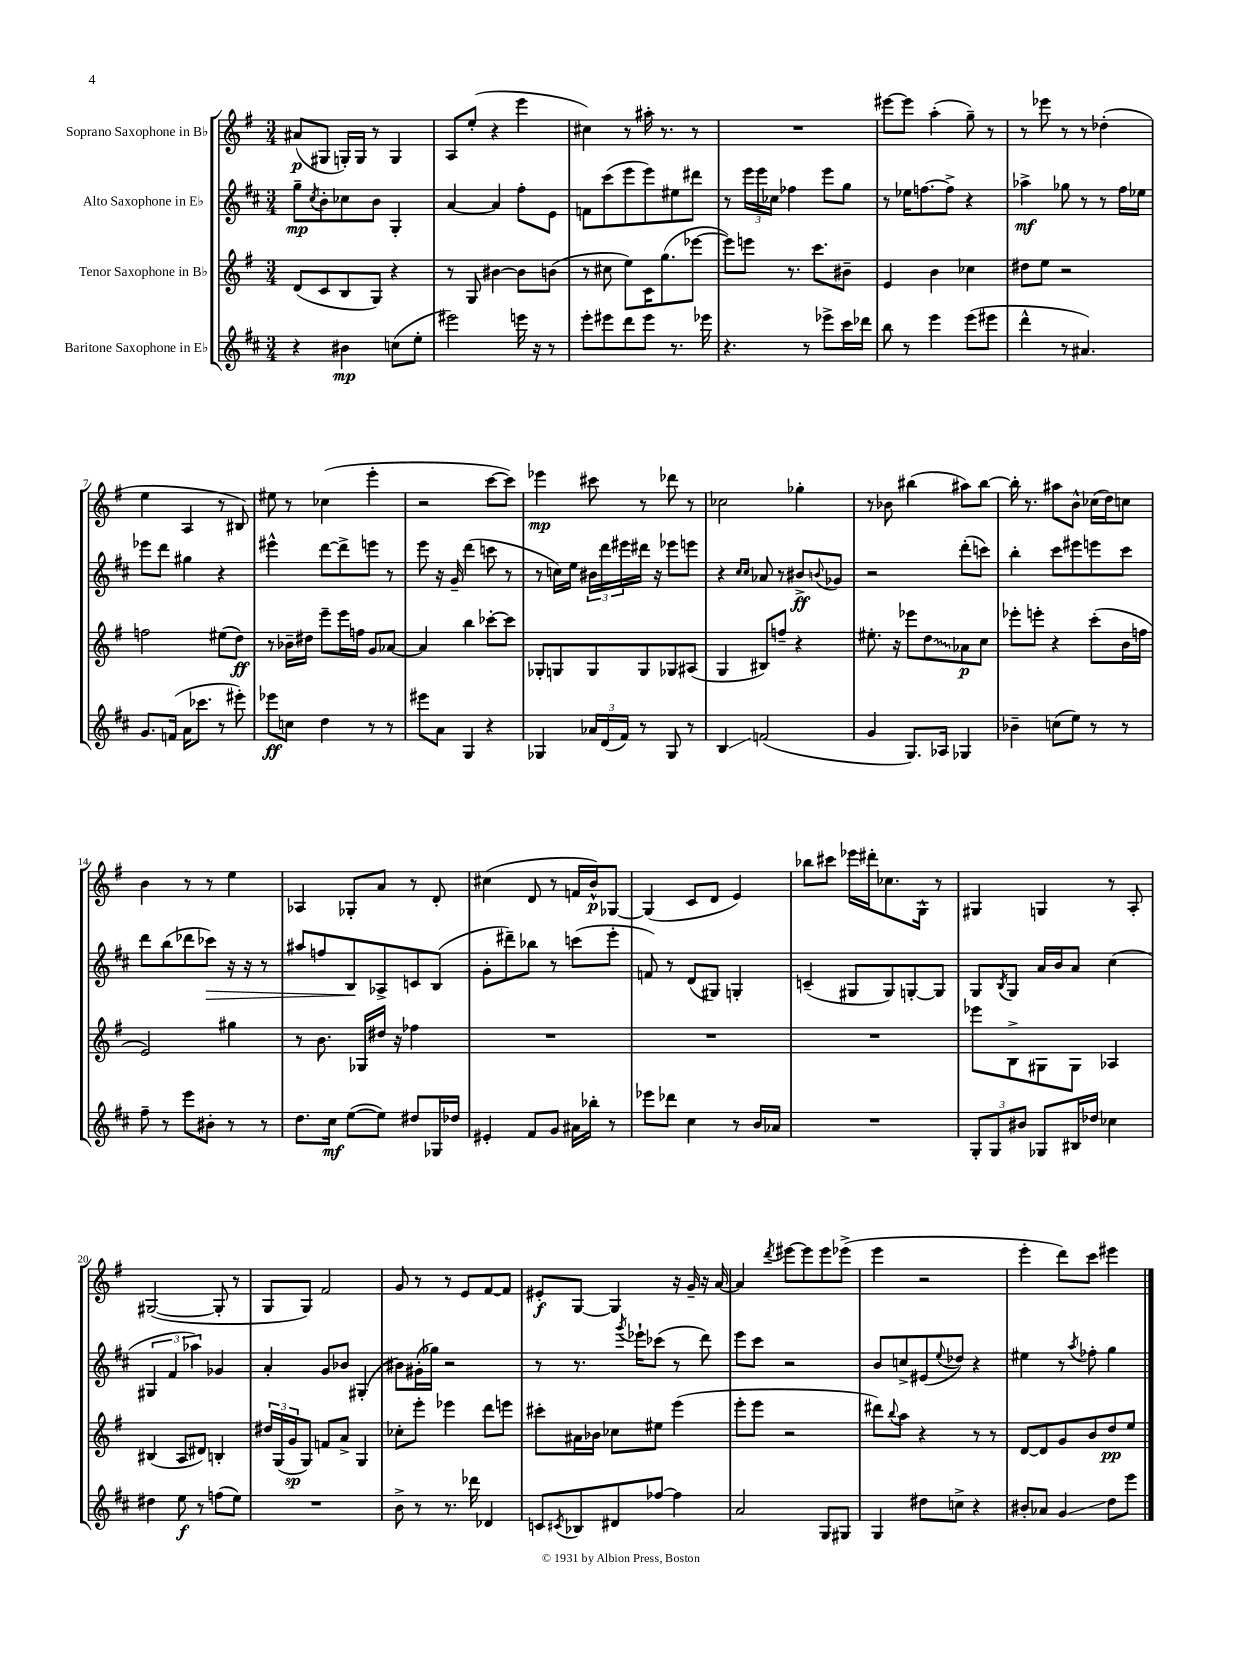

**kern	**kern	**kern	**kern
*staff4	*staff3	*staff2	*staff1
*clefG2	*clefG2	*clefG2	*clefG2
*k[f#c#]	*k[f#]	*k[f#c#]	*k[f#]
*M3/4	*M3/4	*M3/4	*M3/4
4r	(8d	8gg~	(8a#
.	.	8qcc#	.
.	8c	8b'	8G#
4b#	8B	8cc-	16G')
.	.	.	16G
.	8G)	8b	8r
(8cc	4r	4G'	4G
8ee'	.	.	.
=	=	=	=
2eee#)	8r	[4a	8A
.	8G	.	(8ee'
.	[4b#	4a]	4r
16eee	8b#]	8ff#'	4eee
16r	.	.	.
8r	(8b	8e	.
=	=	=	=
8eee'	8r	8f	4cc#)
8eee#	8cc#	(8ccc#	.
8ddd	8ee)	8eee	8r
8eee#	16c	8eee)	16aa#'
.	(8.gg	.	8.r
8.r	.	8ee#	.
.	[8eee-	8ddd#	8r
16eee-	.	.	.
=	=	=	=
4.r	8eee-])	8r	2.r
.	8eee	24eee	.
.	.	24eee	.
.	.	24cc-	.
.	8.r	4ff-	.
8r	.	.	.
.	8.ccc	.	.
8eee-^	.	8eee	.
16ccc#	8b#~	8gg	.
16ddd-	.	.	.
=	=	=	=
8bb	4e	8r	[8eee#
8r	.	16ee-	8eee#]
.	.	[8.ff	.
4eee	4b	.	(4aa'
.	.	8ff^]	.
(8eee	4cc-	4r	8gg~)
8eee#	.	.	8r
=	=	=	=
4ddd^^	8dd#	4aa-^	8r
.	8ee	.	8eee-
8r	2r	8gg-	8r
4.a#)	.	8r	8r
.	.	8r	(4dd-'
.	.	16ff#	.
.	.	16ee-	.
=	=	=	=
8.g	2ff	8eee-	4ee
.	.	8ddd	.
(16f	.	.	.
16a	.	4gg#	4A
8.ccc-	.	.	.
8r	(8ee#	4r	8r
8eee#')	8dd)	.	8B#)
=	=	=	=
8eee-	8r	4eee#^^	8ee#
8cc	16b-~	.	8r
.	16dd#	.	.
4dd	8eee~	[8ddd	(4cc-
.	16eee	8ddd^]	.
.	16ff	.	.
8r	8g	8eee	4eee'
8r	[8a-	8r	.
=	=	=	=
8eee#	4a-]	8eee	2r
8a	.	16r	.
.	.	16g~	.
4G	4bb	(4ddd	.
4r	[8ccc-'	8ccc	[8ccc
.	8ccc-]	8r	8ccc])
=	=	=	=
4G-	8G-'	8r	4eee-
.	8G	16cc)	.
.	.	16ee	.
24a-	8G	24b#	8ccc#
(24d	.	24ddd	.
24f#)	.	24eee#	.
8r	8G	16ddd#	8r
.	.	16r	.
8G-	8G-	8eee-	8ddd-
8r	(8A#	8eee	8r
=	=	=	=
4B	4G	4r	2cc-
.	.	16qqcc#	.
.	.	16qqcc#	.
(2f	8B#)	8a-	.
.	8ff~	8r	.
.	4r	8b#^	4gg-'
.	.	8qqb	.
.	.	8g-	.
=	=	=	=
4g	8.ee#'	2r	8r
.	.	.	8b-
.	16r	.	.
8.G)	8eee-	.	(4bb#
.	8dd	.	.
16A-	.	.	.
4G-	8a-	(8ddd'	8aa#)
.	8cc	8ccc)	[8bb#
=	=	=	=
4b-~	8eee-'	4bb'	16bb#']
.	.	.	8.r
.	8eee'	.	.
(8cc	4r	8ccc#	8aa#
8ee)	.	8eee#	8b^^
8r	(8ccc'	8eee	(16cc-
.	.	.	16dd)
8r	16b	8ccc#	8cc
.	16ff	.	.
=	=	=	=
8ff#~	2e)	8ddd	4b
8r	.	(8bb	.
8eee	.	8ddd-	8r
8b#'	.	8ccc-)	8r
8r	4gg#	16r	4ee
.	.	16r	.
8r	.	8r	.
=	=	=	=
8.dd	8r	8aa#	4A-
.	8.b	8ff	.
16cc#	.	.	.
([8ee	.	8B	8G-'
.	16G-	.	.
8ee])	16dd#	8A-^	8a
.	16r	.	.
8dd#	4ff-	8c	8r
16G-	.	(8B	8d'
16dd-	.	.	.
=	=	=	=
4e#'	2.r	8g'	(4cc#
.	.	8ddd#~)	.
8f#	.	8bb-	8d
8g	.	8r	8r
16a#	.	(8ccc	16f
16bb-'	.	.	16b^^)
8r	.	8eee'	[8G-
=	=	=	=
8eee-	2.r	8f)	(4G-]
8ddd-	.	8r	.
4cc#	.	(8d	8c
.	.	8G#)	8d
8r	.	4G'	4e)
16b	.	.	.
16a-	.	.	.
=	=	=	=
2.r	2.r	(4c~	8bb-
.	.	.	8ccc#
.	.	8G#	16eee-
.	.	.	16ddd#'
.	.	8G#)	8.cc-
.	.	[8G'	.
.	.	.	16G^^
.	.	8G]	8r
=	=	=	=
12G'	8eee-	8G	4G#
12G	.	.	.
.	.	8qB	.
.	8B^	8G	.
12b#	.	.	.
8G-	8G#	16a	4G
.	.	16b	.
16B#	8G#	8a	.
16dd-	.	.	.
4cc-	4A-	(4cc#	8r
.	.	.	8A'
=	=	=	=
4dd#	(4B#	6G#	([2G#
.	.	6f#	.
8ee	8A	.	.
.	.	6aa-)	.
8r	8d#)	.	.
(8ff	4B'	4g-	8G#']
8ee)	.	.	8r
=	=	=	=
2.r	24dd#	4a'	8G
.	(24G	.	.
.	24g	.	.
.	8G)	.	8G)
.	8f	8g	2f#
.	8a^	8b-	.
.	4G	(4G#'	.
=	=	=	=
8b^	8cc-'	8b#)	8g
8r	8eee'	(16g#'	8r
.	.	16gg-)	.
8.r	4eee-	2r	8r
.	.	.	8e
16ddd-	.	.	.
4d-	8ddd	.	[8f#
.	8eee	.	8f#]
=	=	=	=
8c	8ccc#'	8r	8e#'
8qc#	.	.	.
8B-	16a#	8.r	[8G
.	16b-	.	.
8d#	8cc-	.	4G]
.	.	8qggg	.
.	.	16eee-`	.
[8ff-	8ee#	(8ccc-	.
4ff-]	(4eee	8r	16r
.	.	.	16g~
.	.	8ddd)	16r
.	.	.	[16a
=	=	=	=
2a	8eee'	8eee	4a]
.	8eee	8ccc#	.
.	.	.	8qddd
.	2r	2r	[8eee#
.	.	.	8eee#]
8G	.	.	8eee#
8G#	.	.	(8eee-^
=	=	=	=
4G	8ddd#)	8b	4eee
.	8qqbb	.	.
.	8aa	8cc^	.
8dd#	4r	(8e#	2r
.	.	8qqee	.
8cc^	.	8dd-)	.
4r	8r	4r	.
.	8r	.	.
=	=	=	=
8b#'	[8d	4ee#	4eee'
8a-	8d]	.	.
4g	8g	8r	8ddd)
.	.	8qaa	.
.	8b	8ff-'	8ccc
8dd	8dd	4gg	4eee#
8eee	8ee	.	.
==	==	==	==
*-	*-	*-	*-
